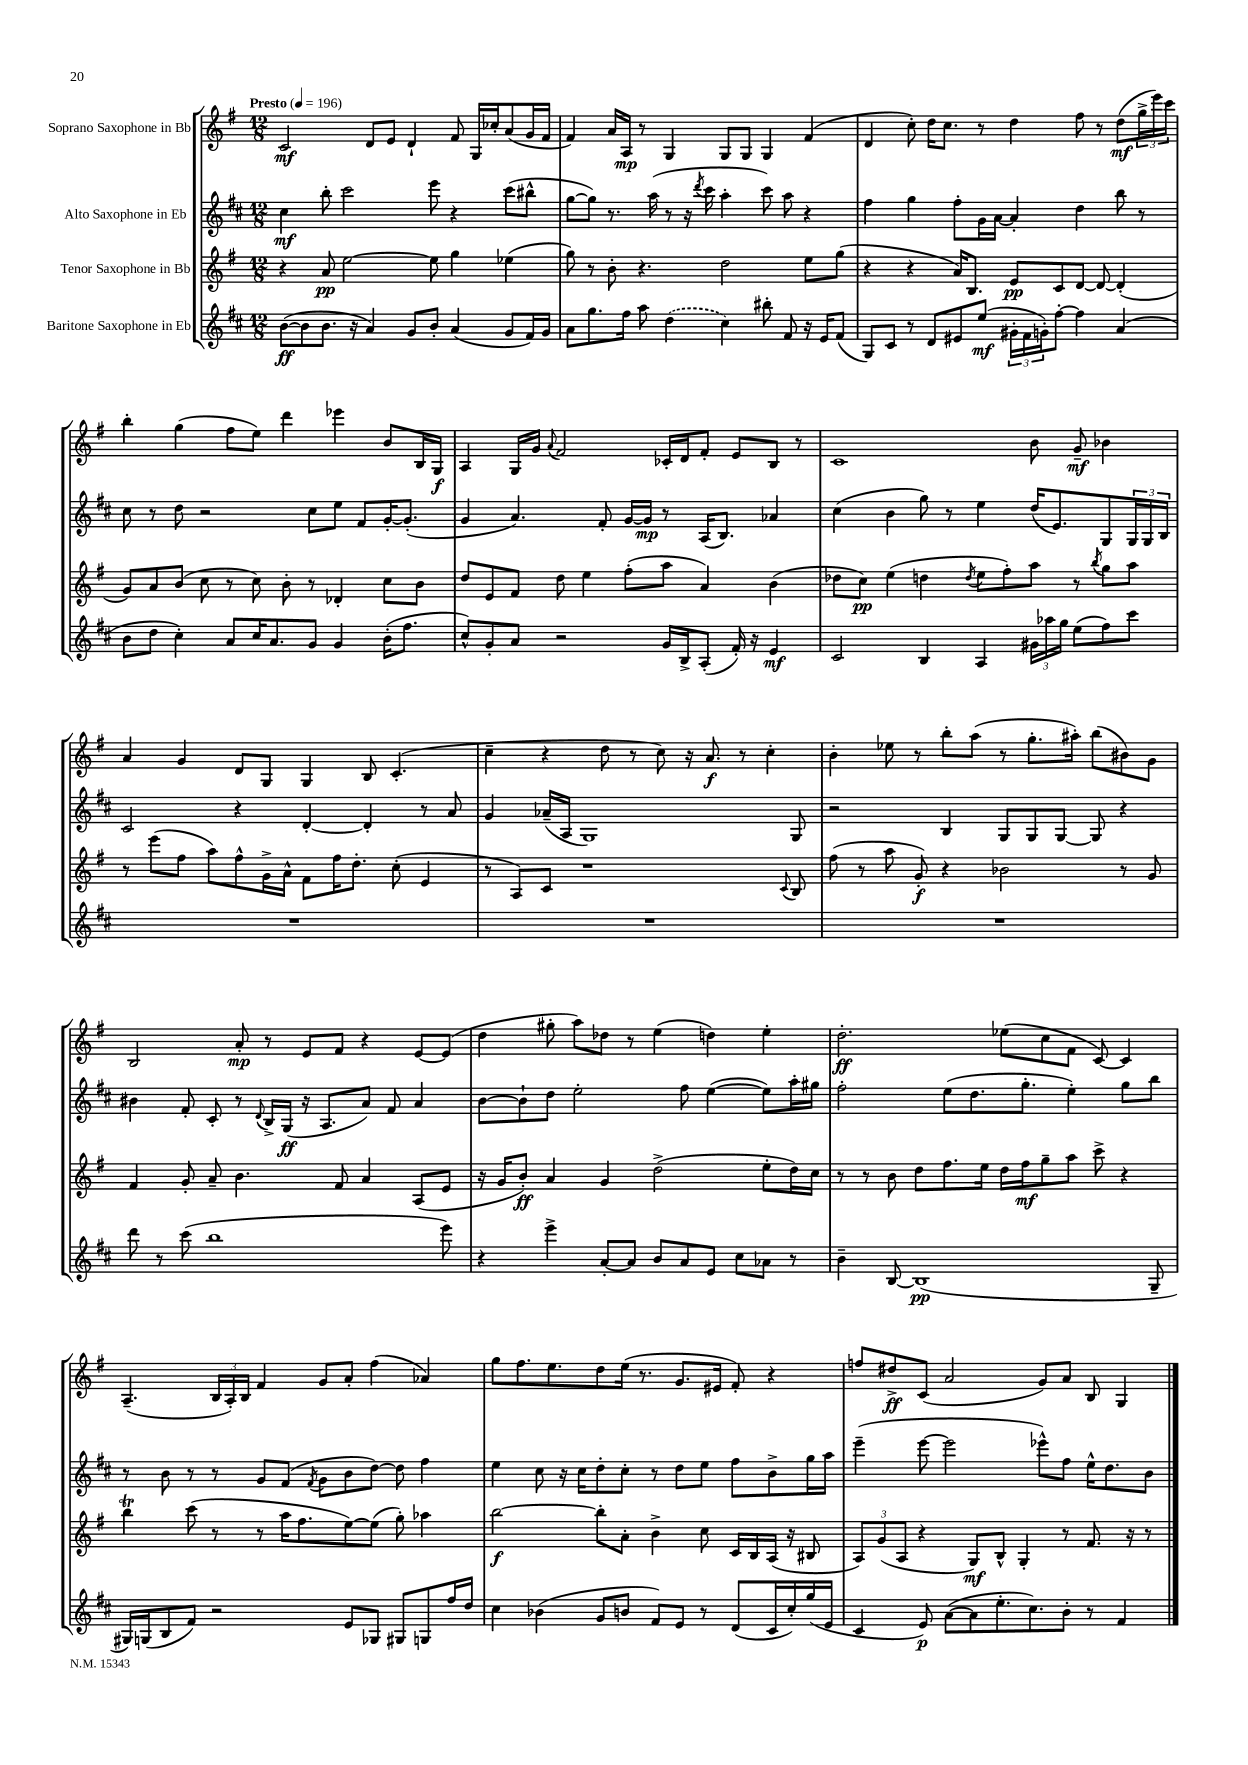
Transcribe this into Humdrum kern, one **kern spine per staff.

**kern	**kern	**kern	**kern
*staff4	*staff3	*staff2	*staff1
*clefG2	*clefG2	*clefG2	*clefG2
*k[f#c#]	*k[f#]	*k[f#c#]	*k[f#]
*M12/8	*M12/8	*M12/8	*M12/8
*MM196	*MM196	*MM196	*MM196
([8b\L	4r	4cc#\	2c/
8b\]	.	.	.
8.b\J	8a/	8bb'\	.
.	[2ee\	2ccc#\	.
16r	.	.	.
4a/)	.	.	8d/L
.	.	.	8e/J
8g/L	.	.	4d`/
8b'/J	8ee\]	8eee\	.
(4a/	4gg\	4r	8f#/
.	.	.	16G/LL
.	.	.	16cc-'/J
8g/L	(4ee-\	(8ccc#\L	(8a/
16f#/L)	.	8bb#^^\J	16g/L
16g/JJ	.	.	16f#/JJ
=	=	=	=
8a\L	8gg\)	[8gg\L	4f#/)
8.gg\	8r	8gg\]J)	.
.	8b'\	8.r	16a/LL
16ff#\Jk	.	.	16A/JJ
8aa\	4.r	.	8r
.	.	(16aa\	.
(4dd\	.	8r	4G/
.	.	16r	.
.	.	8qddd/	.
.	.	16ccc#\	.
4cc#\)	2dd\	4aa'\	8G/L
.	.	.	8G/J
8bb#'\	.	8ccc#\)	4G/
8f#/	.	8aa\	.
16r	8ee\L	4r	(4f#/
16e/LK	.	.	.
(8f#/J	(8gg\J	.	.
=	=	=	=
8G/L)	4r	4ff#\	4d/
8c#/J	.	.	.
8r	4r	4gg\	8cc'\)
8d/L	.	.	16dd\LK
.	.	.	8.cc\J
8e#/	16a/LK)	8ff#'\L	.
.	8.B/J	.	.
(8ee/J	.	16g\L	8r
.	.	[16a\JJ	.
24g#'\LL	8e/L	4a'/]	4dd\
24f#\	.	.	.
24g'\J)	.	.	.
[8ff#'\J	8c/	.	.
4ff#\]	[8d/J	4dd\	8ff#\
.	8d/_	.	8r
(4a/	(4d'/]	8bb\	(8dd\L
.	.	8r	24gg^\L
.	.	.	24eee\)
.	.	.	24ccc\JJ
=	=	=	=
8b\L	8g/L)	8cc#\	4bb'\
8dd\J	8a/	8r	.
4cc#'\)	(8b/J	8dd\	(4gg\
.	8cc\	2r	.
8a/L	8r	.	8ff#\L
16cc#/K	8cc\)	.	8ee\J)
8.a/	.	.	.
.	8b'\	.	4ddd\
8g/J	8r	8cc#\L	.
4g/	4d-'/	8ee\J	4eee-\
.	.	8f#/L	.
(16b'\LK	8cc\L	[16g'/K	8b/L
8.ff#\J	.	(8.g'/]J	.
.	8b\J	.	16B/L
.	.	.	16G/JJ
=	=	=	=
8cc#^^/L)	8dd/L	4g/	4A/
8g'/	8e/	.	.
8a/J	8f#/J	4.a/)	16G/LL
.	.	.	16g/JJ
.	.	.	8qqa/
2r	8dd\	.	2f#/
.	4ee\	.	.
.	.	8f#'/	.
.	(8ff#'\L	[16g/LL	.
.	.	16g/]JJ	.
16g/LL	8aa\J	8r	16c-'/LL
16B^/J	.	.	16d/J
(8A'/J	4a/)	(16A/LK	8f#'/J
.	.	8.B/J)	.
16f#'/)	.	.	8e/L
16r	.	.	.
4e/	(4b\	4a-/	8B/J
.	.	.	8r
=	=	=	=
2c#/	8dd-\L	(4cc#\	1c
.	8cc\J)	.	.
.	(4ee\	4b\	.
4B/	4dd\	8gg\)	.
.	.	8r	.
.	8qdd/	.	.
4A/	8ee\L	4ee\	.
.	8ff#'\)	.	.
24g#\LL	8aa\J	(16dd/LK	8b\
24aa-\	.	.	.
.	.	8.e/)	.
24gg\JJ	.	.	.
(8ee\L	8r	.	8g~/
.	8qbb/	.	.
8ff#\)	8gg\L	8G/	4b-\
8ccc#\J	8aa\J	24G/L	.
.	.	24G/	.
.	.	24B/JJ	.
=	=	=	=
1.r	8r	2c#/	4a/
.	(8eee\L	.	.
.	8ff#\J	.	4g/
.	8aa\L)	.	.
.	8ff#^^\	4r	8d/L
.	16g^\L	.	8G/J
.	16a^^\JJ	.	.
.	8f#\L	[4d'/	4G/
.	16ff#\K	.	.
.	8.dd'\J	.	.
.	.	4d'/]	8B/
.	(8cc'\	.	(4.c'/
.	4e/	8r	.
.	.	8a/	.
=	=	=	=
1.r	8r	4g/	4cc~\
.	8A/L)	.	.
.	8c/J	(16a-~/LL	4r
.	.	16A/JJ	.
.	1r	1G)	.
.	.	.	8dd\
.	.	.	8r
.	.	.	8cc\)
.	.	.	16r
.	.	.	8.a/
.	.	.	8r
.	.	.	4cc'\
.	8qqc/	.	.
.	8B/	8G/	.
=	=	=	=
1.r	(8ff#\	2r	4b'\
.	8r	.	.
.	8aa\	.	8ee-\
.	8g'/)	.	8r
.	4r	4B/	8bb'\L
.	.	.	(8aa\J
.	2b-\	8G/L	8r
.	.	8G/	8.gg'\L
.	.	[8G/J	.
.	.	.	16aa#'\Jk)
.	.	8G/]	(8bb\L
.	8r	4r	8b#\)
.	8g/	.	8g\J
=	=	=	=
8ddd\	4f#/	4b#\	2B/
8r	.	.	.
(8ccc#\	8g'/	8f#'/	.
1bb	8a~/	8c#'/	.
.	4.b\	8r	8a'/
.	.	8qqd/	.
.	.	16B^/LL	8r
.	.	(16G/JJ	.
.	.	16r	8e/L
.	.	8.A/L	.
.	8f#/	.	8f#/J
.	4a/	8a/J)	4r
.	.	8f#/	.
.	(8A/L	4a/	[8e/L
8eee\)	8e/J	.	(8e/]J
=	=	=	=
4r	16r	[8b\L	4dd\
.	16g/LK	.	.
.	8b'/J)	8b`\]	.
4eee^\	4a/	8dd\J	8gg#'\
.	.	2ee'\	8aa\L)
[8a'/L	4g/	.	8dd-\J
8a/]J	.	.	8r
8b/L	(2dd^\	.	(4ee\
8a/	.	8ff#\	.
8e/J	.	([4ee\	4dd\)
8cc#\L	.	.	.
8a-\J	8ee'\L	8ee\]L)	4ee'\
8r	16dd\L)	16aa'\L	.
.	16cc\JJ	16gg#\JJ	.
=	=	=	=
4b~\	8r	2ff#'\	2.dd'\
.	8r	.	.
[8B/	8b\	.	.
(1B]	8dd\L	.	.
.	8.ff#\	(8ee\L	.
.	.	8.dd\	.
.	16ee\Jk	.	.
.	16dd\LL	.	(8ee-\L
.	16ff#\J	8.gg'\J	.
.	8gg~\	.	8cc\
.	8aa\J	4ee'\)	8f#\J
.	8ccc^\	.	[8c/)
.	4r	8gg\L	4c/]
8G~/	.	8bb\J	.
=	=	=	=
16G#/LL)	4bb\	8r	(4.A~/
(16G/J	.	.	.
8B/	.	8b\	.
8f#/J)	(8ccc\	8r	.
2r	8r	8r	24B/LL
.	.	.	24A'/)
.	.	.	24B/JJ
.	8r	8g/L	4f#/
.	16aa\LK	(8f#/J	.
.	8.ff#\	.	.
.	.	8qf#/	.
.	.	8g\L	8g/L
8e/L	[8ee\)	8b\	8a'/J
8G-/J	(8ee\]J	[8dd\J)	(4ff#\
8G#/L	8gg'\)	8dd\]	.
8G/	4aa-\	4ff#\	4a-/)
16ff#/L	.	.	.
16dd/JJ	.	.	.
=	=	=	=
4cc#\	[2bb\	4ee\	8gg\L
.	.	.	8.ff#\
(4b-\	.	8cc#\	.
.	.	.	8.ee\
.	.	16r	.
.	.	16cc#\LK	.
8g/L	8bb'\]L	8dd'\	8dd\
8b/J	8a'\J	8cc#'\J	(16ee\Jk
.	.	.	8.r
8f#/L)	4b^\	8r	.
8e/J	.	8dd\L	8.g/L
8r	8cc\	8ee\J	.
.	.	.	16e#/Jk
(8d/L	16c/LL	8ff#\L	8f#'/)
.	16B/	.	.
16c#/L	(16A/JJ	8b^\	4r
16cc#'/)	16r	.	.
(16gg/	8B#/	16gg\L	.
16e/JJ	.	16aa\JJ	.
=	=	=	=
4c#/	12A/L)	(4eee~\	8ff/L
.	(12g/	.	.
.	.	.	8dd#^/
.	12A/J	.	.
8e/)	4r	[8eee\	(8c/J
([8a\L	.	2eee\]	2a/
8a\]	8G/L)	.	.
8.ee'\	8B^^/J	.	.
.	4G'/	.	.
8.cc#\)	.	.	.
.	.	8eee-^^\L)	8g/L)
8b'\J	8r	8ff#\J	8a/J
8r	8.f#/	16ee^^\LK	8B/
.	.	8.dd\	.
4f#/	.	.	4G/
.	16r	.	.
.	8r	8b\J	.
==	==	==	==
*-	*-	*-	*-
